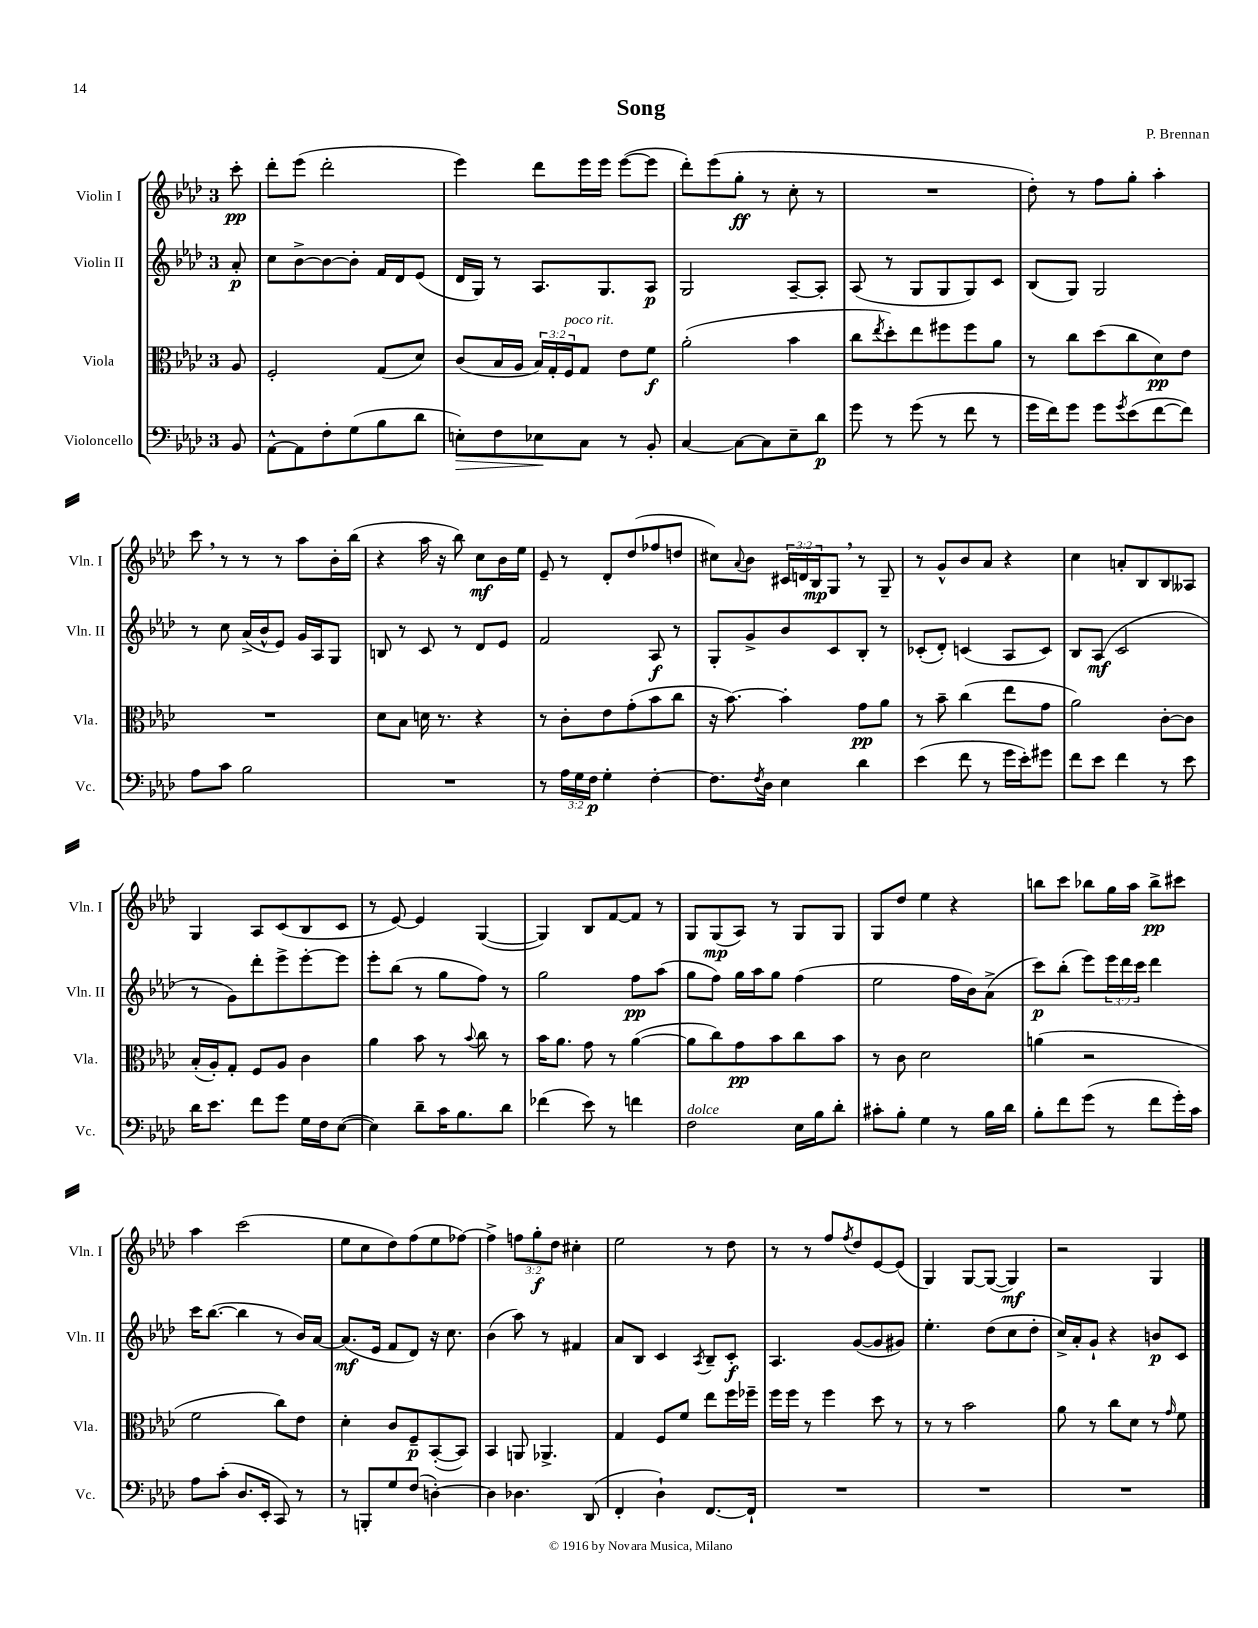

**kern	**kern	**kern	**kern
*staff4	*staff3	*staff2	*staff1
*clefF4	*clefC3	*clefG2	*clefG2
*k[b-e-a-d-]	*k[b-e-a-d-]	*k[b-e-a-d-]	*k[b-e-a-d-]
*M3/4	*M3/4	*M3/4	*M3/4
8BB-/	8A-/	8a-'/	8ccc'\
=	=	=	=
[8AA-^^\L	2F'/	8cc\L	8ddd-'\L
8AA-\]	.	[8b-^\	(8eee-\J
8F'\	.	8b-\_	2ddd-'\
(8G\	.	8b-'\]J	.
8B-\	(8G/L	16f/LL	.
.	.	16d-/J	.
8d-\J	8d-/J)	(8e-/J	.
=	=	=	=
8E'\L)	(8c/L	16d-/LL	4eee-\)
.	.	16G/JJ)	.
8F\	16B-/L	8r	.
.	16A-/JJ	.	.
8E-\	24B-/LL)	8.A-/L	8ddd-\L
.	24G'/	.	.
.	24F/J	.	.
8C\J	8G/J	.	16eee-\L
.	.	8.G/	16eee-\JJ
8r	8e-\L	.	([8eee-\L
8BB-'/	8f\J	8A-/J	8eee-\]J
=	=	=	=
[4C/	(2a-'\	2G/	8ddd-'\L)
.	.	.	(8eee-\
8C\_L	.	.	8gg'\J
8C\]	.	.	8r
8E-~\	4b-\	[8A-~/L	8cc'\
8d-\J	.	8A-'/]J	8r
=	=	=	=
8g\	8cc\L	(8A-/	2.r
.	8qee-/	.	.
8r	8dd-'\)	8r	.
(8g\	8ee-\	8G/L	.
8r	8ff#\	8G/	.
8f\	8ff#\	8G/)	.
8r	8a-\J	8c/J	.
=	=	=	=
16g\LL	8r	(8B-/L	8dd-'\)
16f\J)	.	.	.
8g\J	8cc\L	8G/J)	8r
8g\L	(8dd-\	2G/	8ff\L
8qg/	.	.	.
(8e-\	8cc\	.	8gg'\J
[8f\	8d-\)	.	4aa-'\
8f\]J)	8e-\J	.	.
=	=	=	=
8A-\L	2.r	8r	8ccc\
8c\J	.	8cc\	8r
2B-\	.	(16a-^/LL	8r
.	.	16b-^^/J	.
.	.	8e-/J)	8r
.	.	16g/LL	8aa-\L
.	.	16A-/J	.
.	.	8G/J	16b-'\L
.	.	.	(16bb-\JJ
=	=	=	=
2.r	8d-\L	8B/	4r
.	8B-\J	8r	.
.	16d\	8c/	16aa-\
.	8.r	.	16r
.	.	8r	8bb-\)
.	4r	8d-/L	8cc\L
.	.	8e-/J	16b-\L
.	.	.	16ee-\JJ
=	=	=	=
8r	8r	2f/	8e-~/
24A-\LL	8c'\L	.	8r
24G\	.	.	.
24F\JJ	.	.	.
4G'\	8e-\	.	8d-'/L
.	(8g'\	.	(8dd-/
[4F'\	8b-\	8A-/	8ff-/
.	8cc\J	8r	8dd/J
=	=	=	=
8.F\]L	16r	8G'/L	8cc#\L)
.	[8.b-\)	.	.
.	.	.	8qqa-/
.	.	8g^/	8b-\J
8qF/	.	.	.
16D-\Jk	.	.	.
4E-\	4b-'\]	8b-/	24c#/LL
.	.	.	24d/
.	.	.	24B-/J
.	.	8c/	8G/J
4d-\	8g\L	8B-'/J	8r
.	8a-\J	8r	8G~/
=	=	=	=
(4e-\	8r	(8c-'/L	8r
.	8b-~\	8d-'/J)	8g^^/L
8f\	(4cc\	(4c/	8b-/
8r	.	.	8a-/J
16g\LL	8ee-\L	8A-/L	4r
16e-'\J)	.	.	.
8g#\J	8g\J	8c/J)	.
=	=	=	=
8f\L	2a-\)	8B-/L	4cc\
8e-\J	.	(8A-/J	.
4f\	.	2c/	8a'/L
.	.	.	8B-/
8r	[8c'\L	.	8B-/
8e-\	8c\]J	.	8A--/J
=	=	=	=
16d-\LK	(16B-'/LL	8r	4G/
8.e-\J	16A-'/J)	.	.
.	8G'/J	8g\L)	.
8f\L	8F/L	8ddd-'\	8A-/L
8g\J	8A-/J	8eee-^\	(8c/
16G\LL	4c\	[8eee-'\	8B-/
16F\J	.	.	.
([8E-\J	.	8eee-\]J	8c/J
=	=	=	=
4E-\])	4a-\	8eee-'\L	8r
.	.	(8bb-\J	[8e-/)
8d-~\L	8b-\	8r	4e-/]
16c\K	8r	8gg\L	.
8.B-\	.	.	.
.	8qqb-/	.	.
.	8cc\	8ff\J)	([4G/
8d-\J	8r	8r	.
=	=	=	=
(4f-\	16b-\LK	2gg\	4G/])
.	8.a-\J	.	.
8e-\)	8g\	.	8B-/L
8r	8r	.	[8f/
4f\	([4a-\	8ff\L	8f/]J
.	.	(8aa-\J	8r
=	=	=	=
2F\	8a-\]L	8gg\L	8G/L
.	8cc\)	8ff\J)	(8G/
.	8g\	16gg\LL	8A-/J)
.	.	16aa-\J	.
.	8b-\	8gg\J	8r
16E-\LL	8cc\	(4ff\	8G/L
16B-\J	.	.	.
8d-'\J	8b-\J	.	8G/J
=	=	=	=
8c#'\L	8r	2ee-\	8G/L
8B-'\J	8c\	.	8dd-/J
4G\	2d-\	.	4ee-\
8r	.	16ff\LL	4r
.	.	16b-\J)	.
16B-\LL	.	(8a-^\J	.
16d-\JJ	.	.	.
=	=	=	=
8B-'\L	(4a\	8ccc\L)	8bb\L
8f\	.	(8bb-'\J	8ccc\J
(8g\J	2r	8eee-\L)	8bb-\L
8r	.	24eee-\L	16gg\L
.	.	24ddd-\	.
.	.	.	16aa-\JJ
.	.	24ccc\JJ	.
8f\L	.	4ddd-\	8bb-^\L
16g'\L)	.	.	8ccc#\J
16c\JJ	.	.	.
=	=	=	=
8A-\L	2f\	16ccc\LK	4aa-\
.	.	([8.bb-\J	.
(8c'\J	.	.	.
8.D-/L	.	4bb-\]	(2ccc\
16EE-'/Jk	.	.	.
8CC/)	8cc\L)	8r	.
8r	8e-\J	16b-/LL)	.
.	.	[16a-/JJ	.
=	=	=	=
8r	4d-'\	(8.a-/]L	8ee-\L
8BBB'/L	.	.	8cc\
.	.	16e-/Jk	.
8G/	8c/L	8f/L	8dd-\)
(8F/J	8F~/	8d-/J)	(8ff\
[4D'\)	([8BB-'/	16r	8ee-\
.	.	8.cc\	.
.	8BB-/]J)	.	[8ff-\J)
=	=	=	=
4D\]	4BB-/	(4b-\	4ff-^\]
4.D-\	8AA/	8aa-\)	12ff\L
.	.	.	12gg'\
.	4.AA-^/	8r	.
.	.	.	12dd-\J
.	.	4f#/	4cc#'\
(8DD-/	.	.	.
=	=	=	=
4FF'/	4G/	8a-/L	2ee-\
.	.	8B-/J	.
4D-`\)	8F/L	4c/	.
.	8f/J	.	.
.	.	8qA-/	.
[8.FF/L	8ee-\L	8B-~/L	8r
.	16ff\L	8c'/J	8dd-\
16FF`/]Jk	16ff-~\JJ	.	.
=	=	=	=
2.r	16ff\LL	4.A-/	8r
.	16ff\JJ	.	.
.	8r	.	8r
.	4ff\	.	8ff/L
.	.	.	8qff/
.	.	([8g/L	8dd-/
.	8dd-\	8g/]	[8e-/
.	8r	8g#/J)	(8e-/]J
=	=	=	=
2.r	8r	4.ee-'\	4G/)
.	8r	.	.
.	2b-\	.	[8G/L
.	.	(8dd-\L	(8G/_J
.	.	8cc\	4G/])
.	.	8dd-'\J	.
=	=	=	=
2.r	8a-\	16cc^/LL)	2r
.	.	16a-'/J	.
.	8r	8g`/J	.
.	8cc\L	4r	.
.	8d-\J	.	.
.	8r	8b/L	4G/
.	16qqg/	.	.
.	8f\	8c/J	.
==	==	==	==
*-	*-	*-	*-
